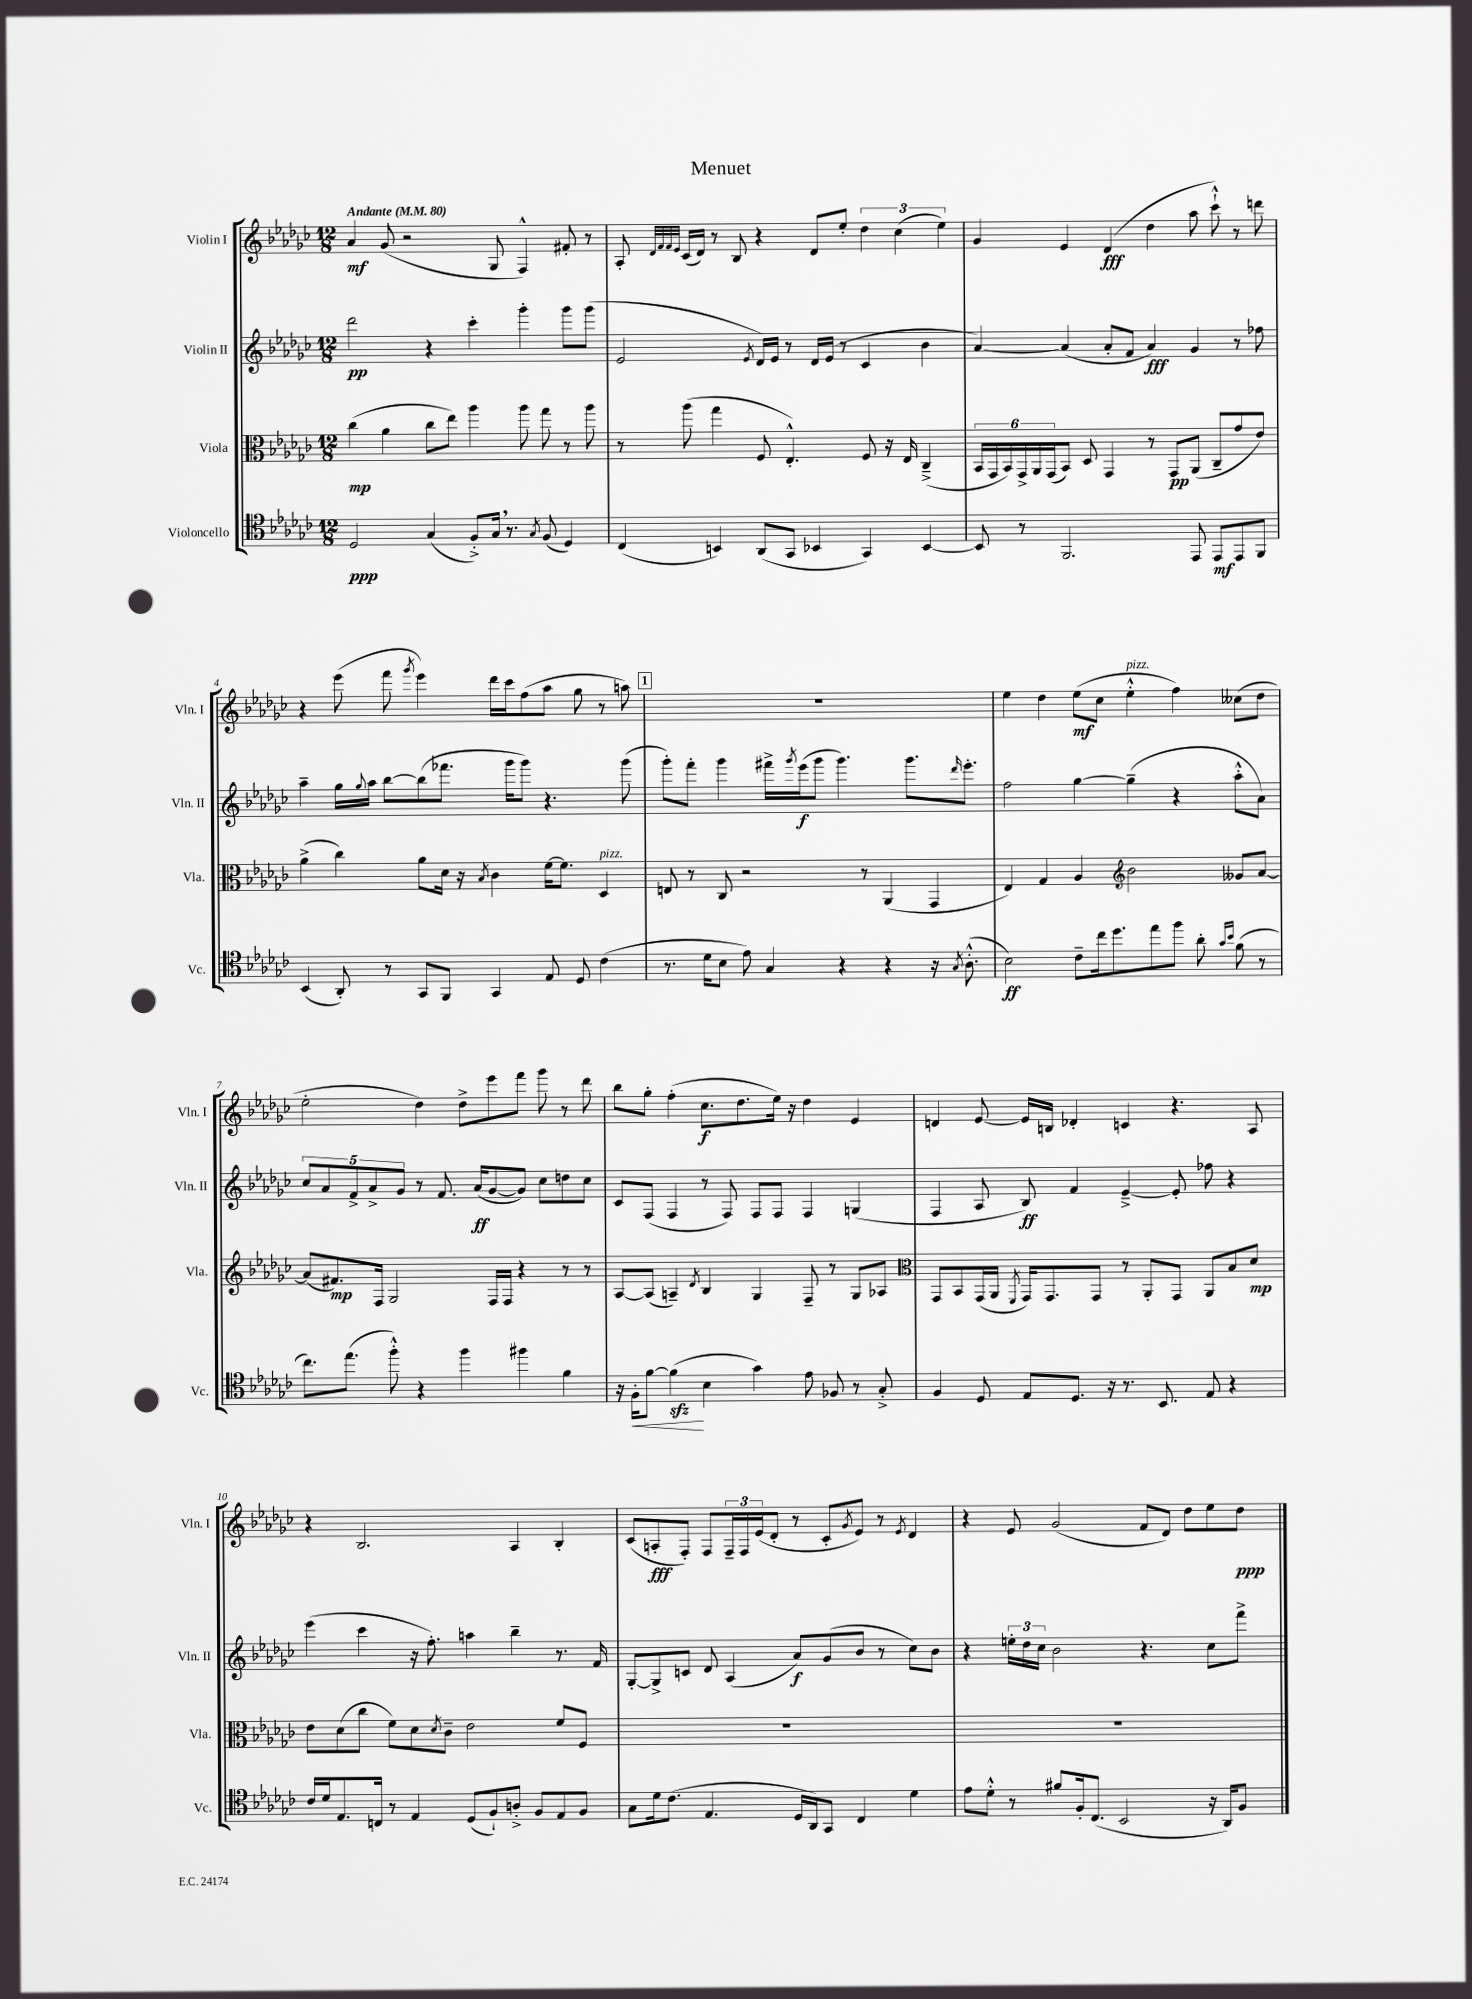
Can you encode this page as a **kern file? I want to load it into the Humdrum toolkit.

**kern	**dynam	**kern	**dynam	**kern	**dynam	**kern	**dynam
*part4	*part4	*part3	*part3	*part2	*part2	*part1	*part1
*staff4	*staff4	*staff3	*staff3	*staff2	*staff2	*staff1	*staff1
*I"Violoncello	*	*I"Viola	*	*I"Violin II	*	*I"Violin I	*
*I'Vc.	*	*I'Vla.	*	*I'Vln. II	*	*I'Vln. I	*
*clefC4	*	*clefC3	*	*clefG2	*	*clefG2	*
*k[b-e-a-d-g-c-]	*	*k[b-e-a-d-g-c-]	*	*k[b-e-a-d-g-c-]	*	*k[b-e-a-d-g-c-]	*
*M12/8	*	*M12/8	*	*M12/8	*	*M12/8	*
*MM80	*	*MM80	*	*MM80	*	*MM80	*
=1	=1	=1	=1	=1	=1	=1	=1
!	!	!	!	!	!	!LO:TX:a:B:t=Andante	!
2D-/	ppp	(4cc-\	mp	2ddd-\	pp	4a-/	mf
.	.	4a-\	.	.	.	(8g-/	.
.	.	.	.	.	.	2r	.
(4G-/	.	8cc-\L	.	4r	.	.	.
.	.	8ee-\J)	.	.	.	.	.
8F'^/L)	.	4aa-\	.	4ccc-'\	.	.	.
16G-,/Jk	.	.	.	.	.	8G-/	.
8.r	.	.	.	.	.	.	.
.	.	8aa-\	.	4ggg-'\	.	4F^^/)	.
8qG-/	.	.	.	.	.	.	.
(8F/	.	8gg-\	.	.	.	.	.
4D-/)	.	8r	.	8ggg-\L	.	8f#X'/	.
.	.	8aa-\	.	(8ggg-\J	.	8r	.
=2	=2	=2	=2	=2	=2	=2	=2
(4C-/	.	8r	.	2e-/	.	8A-'/	.
.	.	.	.	.	.	32qqd-/LLL	.
.	.	.	.	.	.	32qqf/	.
.	.	.	.	.	.	32qqf/	.
.	.	.	.	.	.	32qqe-/JJJ	.
.	.	(8aa-\	.	.	.	(16c-/LL	.
.	.	.	.	.	.	16d-/JJ)	.
4BBn/)	.	4gg-\	.	.	.	8r	.
.	.	.	.	.	.	8B-/	.
.	.	.	.	8qe-/	.	.	.
(8AA-/L	.	8F/	.	16d-/LL)	.	4r	.
.	.	.	.	16e-/JJ	.	.	.
8GG-/J	.	4.E-'^^/)	.	8r	.	.	.
4BB-X/	.	.	.	16d-/LL	.	8d-/L	.
.	.	.	.	(16e-/JJ	.	.	.
.	.	.	.	8r	.	8ee-'/J	.
4GG-/)	.	8F/	.	4c-/	.	6dd-\	.
.	.	16r	.	.	.	.	.
.	.	.	.	.	.	(6cc-\	.
.	.	16E-/	.	.	.	.	.
[4BB-/	.	(4C-~^/	.	4b-\	.	.	.
.	.	.	.	.	.	6ee-\)	.
=3	=3	=3	=3	=3	=3	=3	=3
8BB-/]	.	24BB-/LL	.	[4a-/)	.	4g-/	.
.	.	24GG-/	.	.	.	.	.
.	.	24BB-/)	.	.	.	.	.
8r	.	24GG-^/	.	.	.	.	.
.	.	24AA-/	.	.	.	.	.
.	.	(24GG-/J	.	.	.	.	.
2.FF/	.	8BB-/J)	.	(4a-/]	.	4e-/	.
.	.	8D-/	.	.	.	.	.
.	.	4GG-/	.	8a-'/L	.	(4d-/	fff
.	.	.	.	8f/J	.	.	.
.	.	8r	.	4a-/)	fff	4dd-\	.
.	.	8GG-/L	pp	.	.	.	.
8EE-/	.	(8AA-/J	.	4g-/	.	8aa-\	.
8EE-/L	mf	8C-~/L	.	.	.	8ccc-`^^\)	.
8EE-/	.	8g-/	.	8r	.	8r	.
8FF/J	.	8e-/J)	.	8ff-X\	.	8dddn\	.
!!LO:LB:g=z
=4	=4	=4	=4	=4	=4	=4	=4
(4BB-/	.	(4a-^\	.	4aa-~\	.	4r	.
8AA-'/)	.	4cc-\)	.	16gg-\LL	.	(8eee-\	.
.	.	.	.	8qqgg-/	.	.	.
.	.	.	.	16aa-\JJ	.	.	.
8r	.	.	.	[8bb-\L	.	8fff\	.
.	.	.	.	.	.	8qggg-/	.
8GG-/L	.	8a-\L	.	(8bb-\]	.	4eee-\)	.
8FF/J	.	16d-\Jk	.	8.fff-X\J	.	.	.
.	.	16r	.	.	.	.	.
.	.	8qB-/	.	.	.	.	.
4GG-/	.	4c-\	.	.	.	16ddd-\LL	.
.	.	.	.	16ggg-\KL	.	16ccc-\J	.
.	.	.	.	8ggg-\J)	.	(8ff\	.
8E-/	.	[16f\KL	.	4.r	.	8aa-\J	.
.	.	8.f\J]	.	.	.	.	.
8D-/	.	.	.	.	.	8gg-\	.
!	!	!LO:TX:a:i:t=pizz.	!	!	!	!	!
(4c-\	.	4D-/	.	.	.	8r	.
.	.	.	.	(8ggg-\	.	8aan\)	.
!!LO:REH:place=s1:t=1
=5	=5	=5	=5	=5	=5	=5	=5
8.r	.	8En/	.	8ggg-'\L)	.	1.r	.
.	.	8r	.	8fff'\J	.	.	.
16d-\KL	.	.	.	.	.	.	.
8B-\J	.	8C-/	.	4ggg-\	.	.	.
8e-\)	.	2r	.	.	.	.	.
4G-/	.	.	.	16fff#X^\LL	.	.	.
.	.	.	.	8qggg-/	.	.	.
.	.	.	.	(16eee-\J	f	.	.
.	.	.	.	8ggg-\J	.	.	.
4r	.	.	.	4.ggg-\)	.	.	.
.	.	8r	.	.	.	.	.
4r	.	(4AA-/	.	.	.	.	.
.	.	.	.	8.ggg-\L	.	.	.
16r	.	4GG-/	.	.	.	.	.
8qG-/	.	.	.	16qqddd-/	.	.	.
(8.A-'^^\	.	.	.	8.eee-'\J	.	.	.
=6	=6	=6	=6	=6	=6	=6	=6
2B-\)	ff	4E-/)	.	2ff\	.	4ee-\	.
.	.	4G-/	.	.	.	4dd-\	.
8c-~\L	.	4A-/	.	[4gg-\	.	(8ee-\L	mf
16cc-\k	.	.	.	.	.	8cc-\J	.
8.dd-\	.	.	.	.	.	.	.
*	*	*clefG2	*	*	*	*	*
!	!	!	!	!	!	!LO:TX:a:i:t=pizz.	!
.	.	2b-\	.	(4gg-~\]	.	4ee-'^^\	.
8ee-\	.	.	.	.	.	.	.
8ff\J	.	.	.	4r	.	4ff\)	.
8a-'\	.	.	.	.	.	.	.
16qqg-/LL	.	.	.	.	.	.	.
16qqb-/JJ	.	.	.	.	.	.	.
(8f\	.	8g--X/L	.	8aa-'^^\L	.	(8cc--X\L	.
8r	.	[8a-/J	.	8a-\J)	.	8dd-\J	.
!!LO:LB:g=z
=7	=7	=7	=7	=7	=7	=7	=7
8.cc-\L)	.	(8a-/L]	.	10cc-/L	.	2ee-'\	.
.	.	.	.	10a-/	.	.	.
.	.	8.f#X/)	mp	.	.	.	.
(8.ee-\J	.	.	.	.	.	.	.
.	.	.	.	10f^/	.	.	.
.	.	.	.	10a-^/	.	.	.
.	.	16F/Jk	.	.	.	.	.
8ff'^^\)	.	2G-/	.	.	.	.	.
.	.	.	.	10g-/J	.	.	.
4r	.	.	.	8r	.	4dd-\)	.
.	.	.	.	8.f/	.	.	.
4ff\	.	.	.	.	.	8dd-^\L	.
.	.	.	.	(16a-/KL	ff	.	.
.	.	16F/LL	.	[8g-/	.	8eee-\	.
.	.	16F/JJ	.	.	.	.	.
4ff#X\	.	4r	.	8g-/J])	.	8fff\J	.
.	.	.	.	8cc-\L	.	8ggg-\	.
4f\	.	8r	.	8ddn\	.	8r	.
.	.	8r	.	8cc-\J	.	8ddd-\	.
=8	=8	=8	=8	=8	=8	=8	=8
16r	.	[8A-/L	.	8c-/L	.	8bb-\L	.
!	!LO:HP:b	!	!	!	!	!	!
16F'\KL	<	.	.	.	.	.	.
[8f\J	.	(8A-/J]	.	(8F/J	.	8gg-'\J	.
(4fzz\]	.	4An~/)	.	4F/	.	(4ff'\	.
.	.	8qd-/	.	.	.	.	.
4B-\	[	4B-/	.	8r	.	8.cc-\L	f
.	.	.	.	8F/)	.	.	.
.	.	.	.	.	.	8.dd-\	.
4g-\)	.	4G-/	.	8F/L	.	.	.
.	.	.	.	8F/J	.	16ee-\Jk)	.
.	.	.	.	.	.	16r	.
8e-\	.	8F~/	.	4F/	.	4dd-\	.
8F-X/	.	8r	.	.	.	.	.
8r	.	8G-/L	.	(4Gn/	.	4e-/	.
8G-'^/	.	8A-X/J	.	.	.	.	.
=9	=9	=9	=9	=9	=9	=9	=9
*	*	*clefC3	*	*	*	*	*
4F/	.	8GG-/L	.	4F/	.	4dn/	.
.	.	8BB-/	.	.	.	.	.
8D-/	.	(16GG-/L	.	8A-/	.	[8e-/	.
.	.	16AA-/JJ	.	.	.	.	.
.	.	8qFF/	.	.	.	.	.
8E-/L	.	16GG-/KL)	.	8B-/)	ff	16e-/LL]	.
.	.	8.GG-/	.	.	.	16Bn/JJ	.
8.D-/J	.	.	.	4f/	.	4d-X'/	.
.	.	8GG-/J	.	.	.	.	.
16r	.	.	.	.	.	.	.
8.r	.	8r	.	[4e-~^/	.	4cn/	.
.	.	8AA-'/L	.	.	.	.	.
8.BB-/	.	.	.	.	.	.	.
.	.	8GG-/J	.	8e-'/]	.	4.r	.
8E-/	.	8AA-/L	.	8ff-X\	.	.	.
4r	.	8B-/	.	4r	.	.	.
.	.	8d-/J	mp	.	.	8A-/	.
!!LO:LB:g=z
=10	=10	=10	=10	=10	=10	=10	=10
16c-/LL	.	8e-\L	.	(4eee-\	.	4r	.
16d-/J	.	.	.	.	.	.	.
8.E-/	.	(8d-\	.	.	.	.	.
.	.	8cc-\J	.	4ccc-\	.	2.B-/	.
16Cn/Jk	.	.	.	.	.	.	.
8r	.	8f\L)	.	.	.	.	.
4E-/	.	8d-\	.	16r	.	.	.
.	.	.	.	8.ff'\)	.	.	.
.	.	8qd-/	.	.	.	.	.
.	.	8c-~\J	.	.	.	.	.
(8D-/L	.	2e-\	.	4aan\	.	.	.
8F`/)	.	.	.	.	.	.	.
8An'^/J	.	.	.	4bb-~\	.	4A-/	.
8F/L	.	.	.	.	.	.	.
8E-/	.	8f/L	.	8.r	.	4B-'/	.
8F/J	.	8F/J	.	.	.	.	.
.	.	.	.	16f/	.	.	.
=11	=11	=11	=11	=11	=11	=11	=11
8G-\L	.	1.r	.	[8G-'/L	.	(8c-/L	.
16d-\k	.	.	.	8G-^/]	.	8An'/	fff
(8.c-\J	.	.	.	.	.	.	.
.	.	.	.	8cn/J	.	8F'/J)	.
4.E-/	.	.	.	8d-/	.	8F/L	.
.	.	.	.	(4A-/	.	24F~/L	.
.	.	.	.	.	.	24F/	.
.	.	.	.	.	.	(24e-/J	.
.	.	.	.	.	.	8d-'/J	.
16D-/LL	.	.	.	8a-/L)	f	8r	.
16AA-/J)	.	.	.	.	.	.	.
8GG-/J	.	.	.	(8g-/	.	8c-'/L	.
.	.	.	.	.	.	8qg-/	.
4C-/	.	.	.	8b-/J	.	8e-/J)	.
.	.	.	.	8r	.	8r	.
.	.	.	.	.	.	8qe-/	.
4d-\	.	.	.	8cc-\L)	.	4d-/	.
.	.	.	.	8b-\J	.	.	.
=12	=12	=12	=12	=12	=12	=12	=12
8e-\L	.	1.r	.	4r	.	4r	.
8d-'^^\J	.	.	.	.	.	.	.
8r	.	.	.	24een'\LL	.	8e-/	.
.	.	.	.	24dd-\	.	.	.
.	.	.	.	24cc-\JJ	.	.	.
8f#X/L	.	.	.	2b-\	.	(2g-/	.
16F'/k	.	.	.	.	.	.	.
(8.C-/J	.	.	.	.	.	.	.
2BB-/	.	.	.	.	.	.	.
.	.	.	.	4.r	.	8f/L	.
.	.	.	.	.	.	8d-/J)	.
.	.	.	.	.	.	8dd-\L	.
16r	.	.	.	8cc-\L	.	8ee-\	.
16AA-/KL)	.	.	.	.	.	.	.
8F/J	.	.	.	8fff^\J	.	8dd-\J	ppp
==	==	==	==	==	==	==	==
*-	*-	*-	*-	*-	*-	*-	*-
